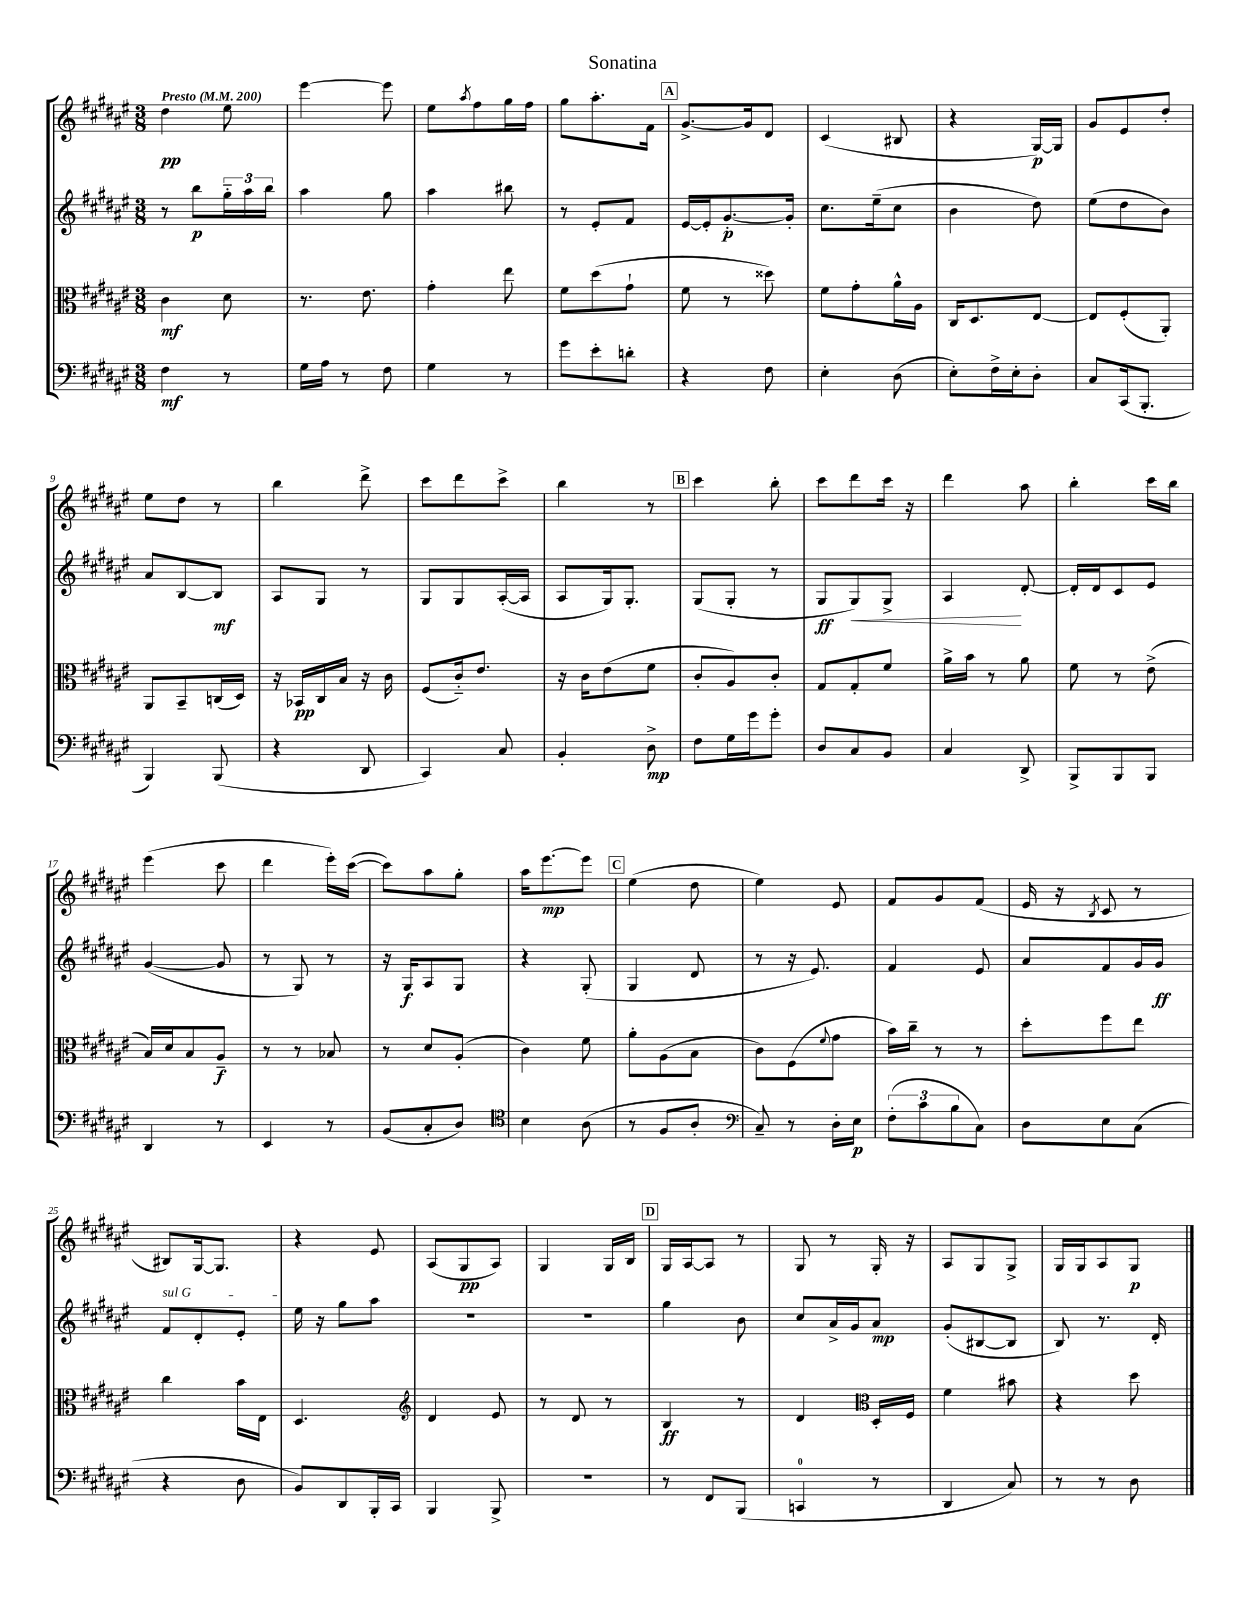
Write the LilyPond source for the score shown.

\header { title = "Sonatina" }
<<
\new StaffGroup <<
\new Staff = "s0" {
    \clef treble \key fis \major \numericTimeSignature \time 3/8 \tempo "Presto" 4 = 200
    dis''4\pp eis''8 |
    eis'''4~ eis'''8 |
    eis''8 \acciaccatura { ais''8 } fis''8 gis''16 fis''16 |
    gis''8 ais''8.-. fis'16 |
    \mark \markup { \box "A" } gis'8.~-> gis'16 dis'8 |
    cis'4( bis8 |
    r4 gis16~\p) gis16 |
    gis'8 eis'8 dis''8-. |
    eis''8 dis''8 r8 |
    b''4 dis'''8-> |
    cis'''8 dis'''8 cis'''8-> |
    b''4 r8 |
    \mark \markup { \box "B" } cis'''4 b''8-. |
    cis'''8 dis'''8 cis'''16 r16 |
    dis'''4 ais''8 |
    b''4-. cis'''16 b''16 |
    eis'''4( cis'''8 |
    dis'''4 eis'''16-.) cis'''16~( |
    cis'''8) ais''8 gis''8-. |
    ais''16 eis'''8.~\mp eis'''8 |
    \mark \markup { \box "C" } eis''4( dis''8 |
    eis''4) eis'8 |
    fis'8 gis'8 fis'8( |
    eis'16 r16 \acciaccatura { b8 } cis'8 r8 |
    bis8) gis16~ gis8. |
    r4 eis'8 |
    ais8( gis8\pp ais8) |
    gis4 gis16 b16 |
    \mark \markup { \box "D" } gis16 ais16~ ais8 r8 |
    gis8 r8 gis16-. r16 |
    ais8 gis8 gis8-> |
    gis16 gis16 ais8 gis8\p \bar "|." |
}
\new Staff = "s1" {
    \clef treble \key fis \major \numericTimeSignature \time 3/8
    r8 b''8\p \tuplet 3/2 { gis''16-_ ais''16 b''16 } |
    ais''4 gis''8 |
    ais''4 bis''8 |
    r8 eis'8-. fis'8 |
    \mark \markup { \box "A" } eis'16~ eis'16-. gis'8.~-.\p gis'16-. |
    cis''8. eis''16--( cis''8 |
    b'4 dis''8) |
    eis''8( dis''8 b'8) |
    ais'8 b8~ b8\mf |
    ais8 gis8 r8 |
    gis8 gis8 ais16~-.( ais16 |
    ais8 gis16) gis8.-. |
    \mark \markup { \box "B" } gis8( gis8-. r8 |
    gis8\ff gis8\<) gis8-> |
    ais4\! dis'8~-. |
    dis'16-. dis'16 cis'8 eis'8 |
    gis'4~( gis'8 |
    r8 gis8) r8 |
    r16 gis16\f ais8 gis8 |
    r4 gis8-.( |
    \mark \markup { \box "C" } gis4 dis'8 |
    r8 r16 eis'8.) |
    fis'4 eis'8 |
    ais'8 fis'8 gis'16 gis'16\ff |
    \once \override TextSpanner.bound-details.left.text = \markup { \italic "sul G" } fis'8\startTextSpan dis'8-. eis'8-. |
    eis''16\stopTextSpan r16 gis''8 ais''8 |
    R4. |
    R4. |
    \mark \markup { \box "D" } gis''4 b'8 |
    cis''8 ais'16-> gis'16 ais'8\mp |
    gis'8-.( bis8~ bis8 |
    b8) r8. dis'16-. \bar "|." |
}
\new Staff = "s2" {
    \clef alto \key fis \major \numericTimeSignature \time 3/8
    cis'4\mf dis'8 |
    r8. eis'8. |
    gis'4-. eis''8 |
    fis'8 dis''8( gis'8-! |
    \mark \markup { \box "A" } fis'8 r8 disis''8) |
    fis'8 gis'8-. ais'16-^ ais16 |
    cis16 dis8. eis8~ |
    eis8 fis8-.( ais,8-.) |
    ais,8 b,8-- c16( dis16) |
    r16 bes,16\pp cis16 b16 r16 cis'16 |
    fis8( cis'16-_) eis'8. |
    r16 cis'16 eis'8( fis'8 |
    \mark \markup { \box "B" } cis'8-. ais8) cis'8-. |
    gis8 gis8-. fis'8 |
    ais'16-> b'16 r8 ais'8 |
    fis'8 r8 eis'8->( |
    b16) dis'16 b8 ais8--\f |
    r8 r8 bes8 |
    r8 dis'8 ais8-.( |
    cis'4) fis'8 |
    \mark \markup { \box "C" } ais'8-. ais8( b8 |
    cis'8) fis8( \appoggiatura { fis'8 } gis'8 |
    b'16) cis''16-- r8 r8 |
    dis''8-. fis''8 eis''8 |
    cis''4 b'16 eis16 |
    dis4. |
    \clef treble dis'4 eis'8 |
    r8 dis'8 r8 |
    \mark \markup { \box "D" } b4\ff r8 |
    dis'4 \clef alto dis16-. fis16 |
    fis'4 bis'8 |
    r4 dis''8 \bar "|." |
}
\new Staff = "s3" {
    \clef bass \key fis \major \numericTimeSignature \time 3/8
    fis4\mf r8 |
    gis16 ais16 r8 fis8 |
    gis4 r8 |
    gis'8 eis'8-. d'8-. |
    \mark \markup { \box "A" } r4 fis8 |
    eis4-. dis8( |
    eis8-.) fis16-> eis16-. dis8-. |
    cis8 cis,16( b,,8.-. |
    b,,4) b,,8( |
    r4 dis,8 |
    cis,4) cis8 |
    b,4-. dis8->\mp |
    \mark \markup { \box "B" } fis8 gis16 gis'16 gis'8-. |
    dis8 cis8 b,8 |
    cis4 dis,8-> |
    b,,8-> b,,8 b,,8 |
    dis,4 r8 |
    eis,4 r8 |
    b,8( cis8-. dis8) |
    \clef tenor b4 ais8( |
    \mark \markup { \box "C" } r8 fis8 ais8-. |
    \clef bass cis8--) r8 dis16-. eis16\p |
    \tuplet 3/2 { fis8-.( cis'8 b8 } cis8) |
    dis8 eis8 cis8( |
    r4 dis8 |
    b,8) dis,8 b,,16-. cis,16 |
    b,,4 b,,8-> |
    R4. |
    \mark \markup { \box "D" } r8 fis,8 b,,8( |
    c,4-0 r8 |
    dis,4 cis8) |
    r8 r8 dis8 \bar "|." |
}
>>
>>
